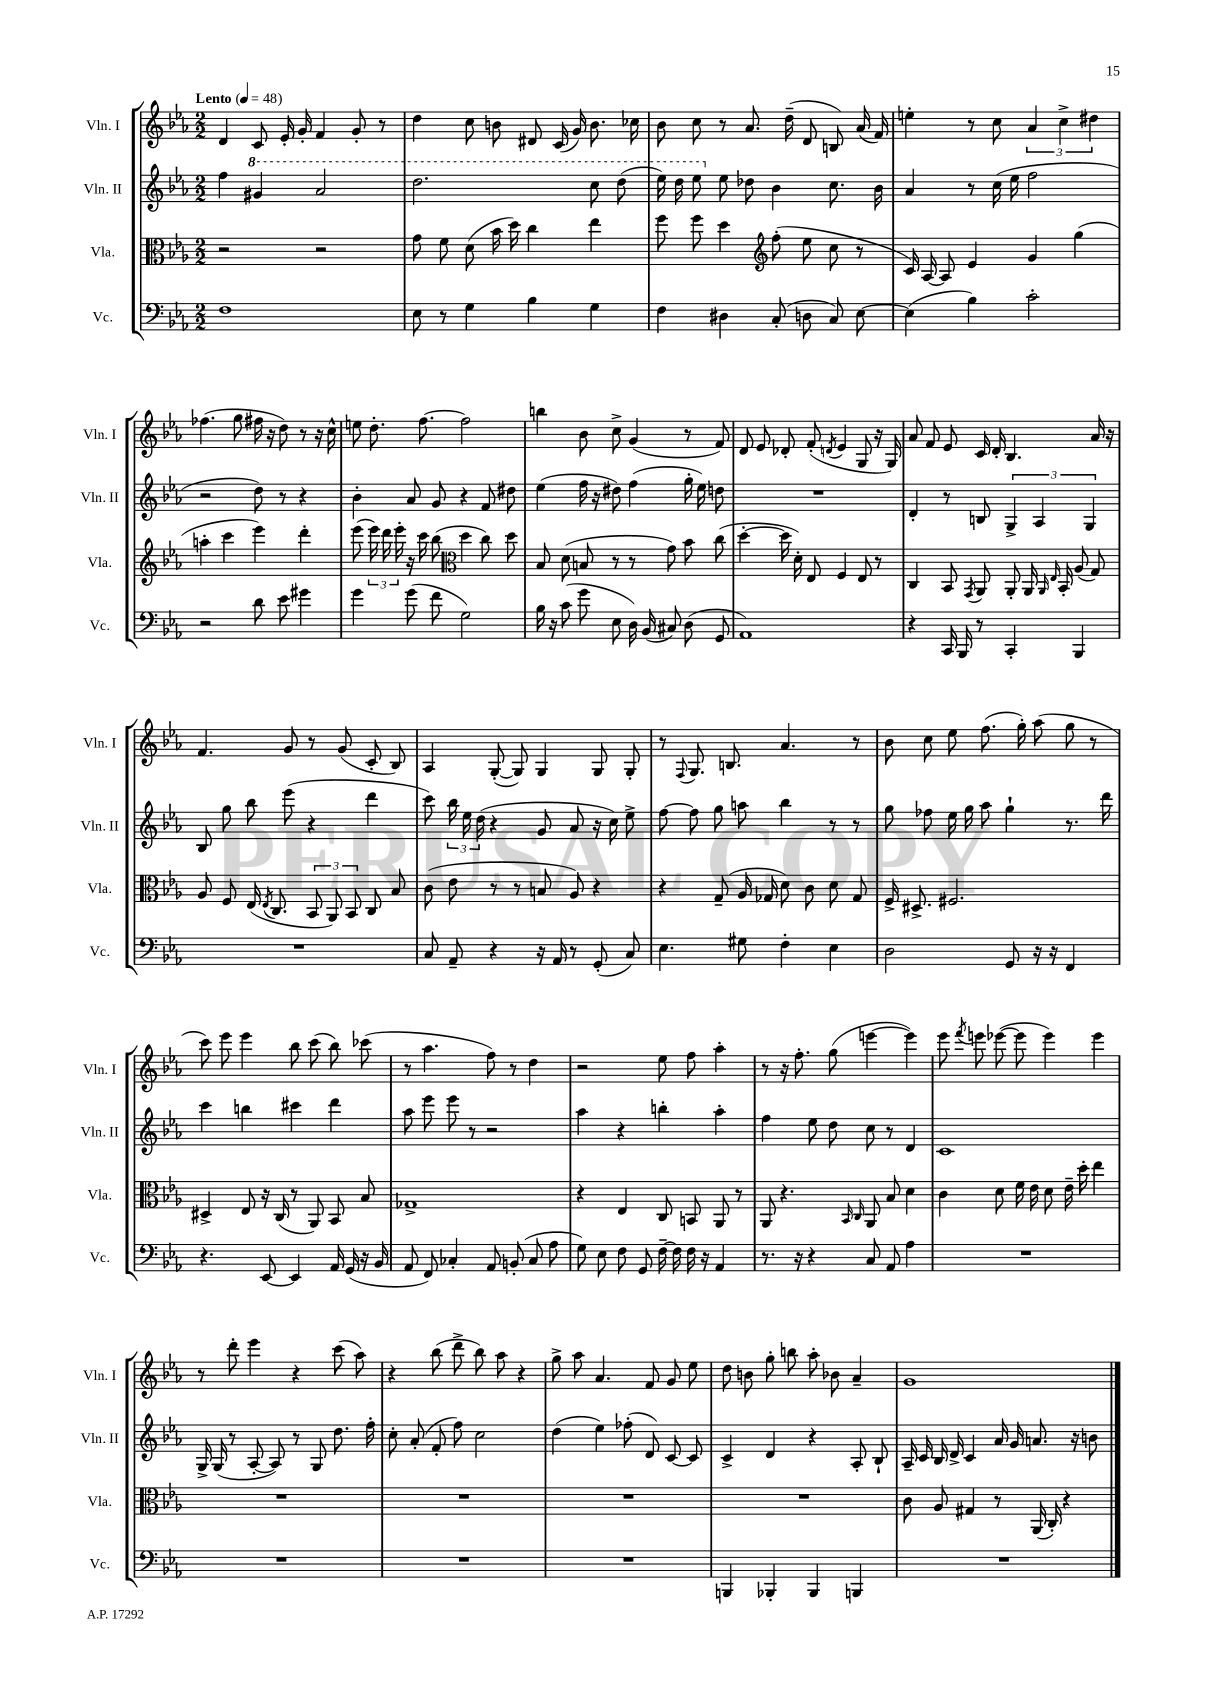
<<
\new StaffGroup <<
\new Staff = "s0" \with { instrumentName = "Vln. I" shortInstrumentName = "Vln. I" } {
    \clef treble \key ees \major \numericTimeSignature \time 2/2 \tempo "Lento" 4 = 48
    \autoBeamOff d'4 c'8 ees'16-. g'16-. f'4 g'8-. r8 |
    d''4 c''8 b'8 dis'8 c'16( g'16) b'8. ces''16 |
    bes'8 c''8 r8 aes'8. d''16--( d'8 b8) aes'16( f'16) |
    e''4-. r8 c''8 \tuplet 3/2 { aes'4 c''4-> dis''4 } |
    fes''4.( g''8 fis''16 r16 d''8) r8 r16 c''16-^ |
    e''8 d''8.-. f''8.~ f''2 |
    b''4 bes'8 c''8-> g'4( r8 f'8) |
    d'8 ees'8 des'8-. f'8-.( \acciaccatura { d'8 } ees'4 g8 r16 g16) |
    aes'8 f'8 ees'8 c'16 d'16-. bes4. aes'16 r16 |
    f'4. g'8 r8 g'8( c'8-. bes8) |
    aes4 g8~-.( g8) g4 g8 g8-. |
    r8 \appoggiatura { f8 } g8. b8. aes'4. r8 |
    bes'8 c''8 ees''8 f''8.( g''16-.) aes''8( g''8 r8 |
    c'''8) ees'''8 ees'''4 bes''8 c'''8( bes''8) ces'''8( |
    r8 aes''4. f''8) r8 d''4 |
    r2 ees''8 f''8 aes''4-. |
    r8 r16 f''8.-. g''8( e'''4~ e'''4) |
    ees'''8 \acciaccatura { f'''8 } e'''8 ees'''8~( ees'''8 ees'''4) ees'''4 |
    r8 d'''8-. ees'''4 r4 c'''8( aes''8) |
    r4 bes''8( d'''8-> bes''8) aes''8 r4 |
    g''8-> aes''8 aes'4. f'8 g'8 ees''8 |
    d''8 b'8 g''8-. b''8 aes''8-. bes'8 aes'4-- |
    g'1 \bar "|." |
}
\new Staff = "s1" \with { instrumentName = "Vln. II" shortInstrumentName = "Vln. II" } {
    \clef treble \key ees \major \numericTimeSignature \time 2/2
    \autoBeamOff f''4 \ottava #1 gis''4 aes''2 |
    d'''2. c'''8 d'''8( |
    ees'''16) d'''16 ees'''8 \ottava #0 ees''8 des''8 bes'4 c''8. bes'16 |
    aes'4 r8 c''16( ees''16 f''2 |
    r2 d''8) r8 r4 |
    bes'4-. aes'8 g'8 r4 f'8 dis''8 |
    ees''4( f''16 r16 dis''8) f''4( g''16-. ees''16) d''8 |
    R1 |
    d'4-. r8 b8 \tuplet 3/2 { g4-> aes4 g4 } |
    bes8 g''8 bes''8 ees'''8( r4 d'''4 |
    c'''8) \tuplet 3/2 { bes''16 ees''16 d''16( } r4 g'8 aes'8 r16 c''16) ees''8-> |
    f''8~ f''8 g''8 a''8 bes''4 r8 r8 |
    g''8 fes''8 ees''16 g''16 aes''8 g''4-! r8. d'''16 |
    c'''4 b''4 cis'''4 d'''4 |
    aes''8 ees'''8 ees'''8 r8 r2 |
    aes''4 r4 b''4-. aes''4-. |
    f''4 ees''8 d''8 c''8 r8 d'4 |
    c'1 |
    g16-> g16( r8 aes8~-. aes8) r8 g8 d''8. f''16-. |
    c''8-. aes'8-.( f'8-. f''8) c''2 |
    d''4( ees''4) fes''8-.( d'8) c'8~ c'8 |
    c'4-> d'4 r4 aes8-. bes8-! |
    aes16-- c'16 bes16 d'16-> c'4 aes'16 g'16 a'8. r16 b'8 \bar "|." |
}
\new Staff = "s2" \with { instrumentName = "Vla." shortInstrumentName = "Vla." } {
    \clef alto \key ees \major \numericTimeSignature \time 2/2
    \autoBeamOff r2 r2 |
    g'8 f'8 d'8( bes'16 d''16) c''4 ees''4 |
    f''8 f''8 d''4 \clef treble f''8-.( ees''8 c''8 r8 |
    c'16) aes16~ aes8 ees'4 g'4 g''4( |
    a''4-. c'''4 ees'''4) d'''4-. |
    ees'''8( \tuplet 3/2 { ees'''16) d'''16 ees'''16-. } r16 c'''16 bes''8( \clef alto d''4 c''8) d''8 |
    bes8 d'8( b8 r8 r8 g'8) bes'8 c''8( |
    d''4~-. d''16 d'16-.) ees8 f4 ees8 r8 |
    c4 bes,8 \acciaccatura { g,8 } aes,8 aes,8-. aes,16 \grace { aes,16 ees16 } bes,16-. aes8( g8) |
    aes8 f8 ees16( \acciaccatura { ees8 } c8. \tuplet 3/2 { bes,8 aes,8) bes,8 } c8 bes8 |
    c'8( ees'8 r8 r8 b8 aes8) r4 |
    r4 g8--( aes16 ges16 d'8) c'8 d'8 ges8 |
    f16-> dis8.-> fis2. |
    dis4-> ees8 r16 c16( r8 aes,8) bes,8 bes8 |
    ges1-> |
    r4 ees4 c8 b,8 aes,8 r8 |
    aes,8 r4. \grace { bes,16 c16 } aes,8 bes8 d'4 |
    c'4 d'8 f'16 ees'16 d'8 ees'16-- d''16-. ees''4 |
    R1 |
    R1 |
    R1 |
    R1 |
    c'8 aes8 gis4 r8 aes,16( c16-.) r4 \bar "|." |
}
\new Staff = "s3" \with { instrumentName = "Vc." shortInstrumentName = "Vc." } {
    \clef bass \key ees \major \numericTimeSignature \time 2/2
    \autoBeamOff f1 |
    ees8 r8 g4 bes4 g4 |
    f4 dis4 c8-.( d8 c8) ees8~ |
    ees4( bes4) c'2-. |
    r2 d'8 ees'8 gis'4 |
    g'4 g'8( f'8 g2) |
    bes16 r16 c'8( g'8 ees8 d16) bes,16( cis8) d8( g,8 |
    aes,1) |
    r4 c,16 bes,,16 r8 c,4-. bes,,4 |
    R1 |
    c8 aes,8-- r4 r16 aes,16 r8 g,8-.( c8) |
    ees4. gis8 f4-. ees4 |
    d2 g,8 r16 r16 f,4 |
    r4. ees,8~ ees,4 aes,16 g,16( r16 bes,16 |
    aes,8 f,8) ces4-. aes,8 b,8-.( ces8 aes8 |
    g8) ees8 f8 g,8 f16~-- f16 f16 r16 aes,4 |
    r8. r16 r4 c8 aes,8 aes4 |
    R1 |
    R1 |
    R1 |
    R1 |
    b,,4 bes,,4-. bes,,4 b,,4 |
    R1 \bar "|." |
}
>>
>>
\layout { \context { \Score \remove "Bar_number_engraver" } }
